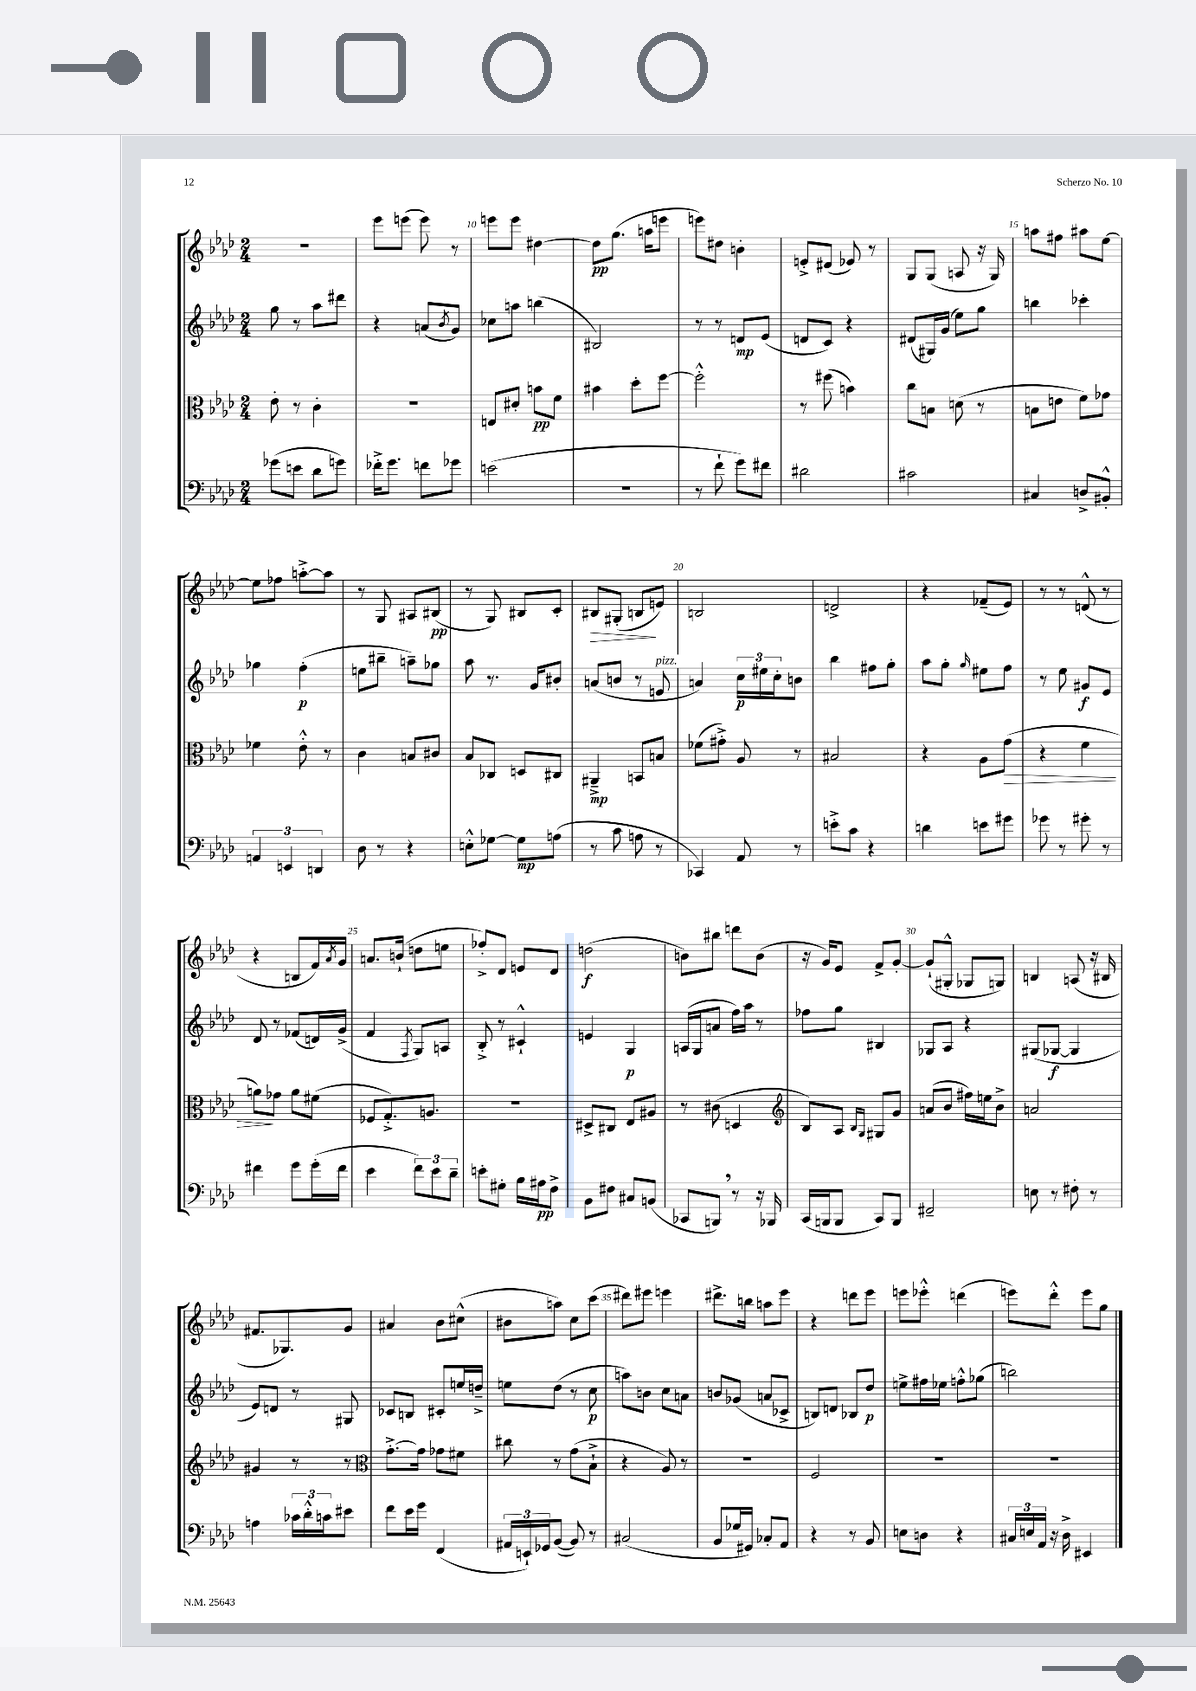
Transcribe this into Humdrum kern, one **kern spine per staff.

**kern	**dynam	**kern	**dynam	**kern	**dynam	**kern	**dynam
*part4	*part4	*part3	*part3	*part2	*part2	*part1	*part1
*staff4	*staff4	*staff3	*staff3	*staff2	*staff2	*staff1	*staff1
*clefF4	*	*clefC3	*	*clefG2	*	*clefG2	*
*k[b-e-a-d-]	*	*k[b-e-a-d-]	*	*k[b-e-a-d-]	*	*k[b-e-a-d-]	*
*M2/4	*	*M2/4	*	*M2/4	*	*M2/4	*
=8	=8	=8	=8	=8	=8	=8	=8
(8g-X\L	.	8e-'\	.	8gg\	.	2r	.
8en\J	.	8r	.	8r	.	.	.
8d-\L	.	4c'\	.	8aa-\L	.	.	.
8gn\J)	.	.	.	8ddd#X\J	.	.	.
=9	=9	=9	=9	=9	=9	=9	=9
16f-X'^\KL	.	2r	.	4r	.	8eee-\L	.
8.g\J	.	.	.	.	.	.	.
.	.	.	.	.	.	(8eeen\J	.
8fn\L	.	.	.	(8an/L	.	8eee\)	.
.	.	.	.	8qb-/	.	.	.
8g-X\J	.	.	.	8g/J)	.	8r	.
=10	=10	=10	=10	=10	=10	=10	=10
(2en\	.	8En/L	.	8cc-X\L	.	8eeen\L	.
.	.	8d#X'/J	.	8aan\J	.	8eee\J	.
.	.	8bn\L	pp	(4bbn\	.	[4dd#X\	.
.	.	8f\J	.	.	.	.	.
=11	=11	=11	=11	=11	=11	=11	=11
2r	.	4b#X\	.	2B#X/)	.	8dd#\L]	pp
.	.	.	.	.	.	(8.gg\J	.
.	.	8dd-'\L	.	.	.	.	.
.	.	.	.	.	.	16aan\KL	.
.	.	[8ff\J	.	.	.	8eeen\J	.
=12	=12	=12	=12	=12	=12	=12	=12
8r	.	2ff'^^\]	.	8r	.	8eeen\L)	.
8f`\	.	.	.	8r	.	8dd#X\J	.
8g\L)	.	.	.	8dn/L	mp	4bn'\	.
8f#X\J	.	.	.	(8e-/J	.	.	.
=13	=13	=13	=13	=13	=13	=13	=13
2d#X\	.	8r	.	8dn/L	.	8en'^/L	.
.	.	(8ff#X\	.	8c/J)	.	(8d#X/J	.
.	.	4bn\)	.	4r	.	8e-X/)	.
.	.	.	.	.	.	8r	.
=14	=14	=14	=14	=14	=14	=14	=14
2c#X\	.	8cc\L	.	(8d#X/L	.	8G/L	.
.	.	8Bn\J	.	16G#X/L)	.	(8G/J	.
.	.	.	.	(16g/JJ	.	.	.
.	.	(8dn\	.	8ee-\L)	.	8An/	.
.	.	8r	.	8gg\J	.	16r	.
.	.	.	.	.	.	16G/)	.
=15	=15	=15	=15	=15	=15	=15	=15
4C#X/	.	8Bn\L	.	4bbn\	.	8aan\L	.
.	.	8en\J	.	.	.	8ff#X\J	.
8Dn^/L	.	8f\L)	.	4ccc-X'\	.	8aa#X\L	.
8BB#X'^^/J	.	8g-X\J	.	.	.	[8ee-\J	.
!!LO:LB:g=z
=16	=16	=16	=16	=16	=16	=16	=16
6AAn/	.	4f-X\	.	4gg-X\	.	8ee-\L]	.
.	.	.	.	.	.	8ff-X\J	.
6EEn/	.	.	.	.	.	.	.
.	.	8e-'^^\	.	(4ff'\	p	[8aan'^\L	.
6DDn/	.	.	.	.	.	.	.
.	.	8r	.	.	.	8aa\J]	.
=17	=17	=17	=17	=17	=17	=17	=17
8D-\	.	4c\	.	8een\L	.	8r	.
8r	.	.	.	8bb#X~\J	.	8G/	.
4r	.	8Bn/L	.	8aan~\L)	.	8A#X/L	.
.	.	8c#X/J	.	8gg-X\J	.	(8B#X/J	pp
=18	=18	=18	=18	=18	=18	=18	=18
8En'^^\L	.	8B-/L	.	8aa-\	.	8r	.
[8G-X\J	.	8C-X/J	.	8.r	.	8G/)	.
8G-\L]	mp	8Dn/L	.	.	.	8B#X/L	.
.	.	.	.	16g/KL	.	.	.
(8An\J	.	8C#X/J	.	8b#X'/J	.	8c'/J	.
=19	=19	=19	=19	=19	=19	=19	=19
!	!	!	!	!	!	!	!LO:HP:b
8r	.	4AA#X~^/	mp	(8an/L	.	8B#X/L	>
8c\	.	.	.	8bn/J	.	(8G#X'/J	.
8An\	.	8BBn/L	.	8r	.	8Bn/L	.
!	!	!	!	!LO:TX:a:i:t=pizz.	!	!	!
8r	.	8Bn/J	.	8en/	.	8en/J)	]
=20	=20	=20	=20	=20	=20	=20	=20
4CC-X/)	.	(8f-X\L	.	4an/)	.	2Bn/	.
.	.	8g#X'^\J)	.	.	.	.	.
8AA-/	.	8A-/	.	24cc\LL	p	.	.
.	.	.	.	24ee#X\	.	.	.
.	.	.	.	24cc'\J	.	.	.
8r	.	8r	.	8bn\J	.	.	.
=21	=21	=21	=21	=21	=21	=21	=21
8en'^\L	.	2B#X/	.	4bb-\	.	2dn^/	.
8c\J	.	.	.	.	.	.	.
4r	.	.	.	8ff#X\L	.	.	.
.	.	.	.	8gg'\J	.	.	.
=22	=22	=22	=22	=22	=22	=22	=22
4dn\	.	4r	.	8aa-\L	.	4r	.
.	.	.	.	8gg'\J	.	.	.
.	.	.	.	16qqgg/	.	.	.
8en\L	.	8A-\L	.	8ee#X\L	.	(8f-X~/L	.
!	!	!	!LO:HP:b	!	!	!	!
8g#X\J	.	(8g\J	>	8ff\J	.	8e-/J)	.
=23	=23	=23	=23	=23	=23	=23	=23
8g-X\	.	4r	.	8r	.	8r	.
8r	.	.	.	8ee-\	.	8r	.
8g#X'\	.	4f\	.	8g#X/L	f	(8dn^^/	.
8r	.	.	.	8e-/J	.	8r	.
!!LO:LB:g=z
=24	=24	=24	=24	=24	=24	=24	=24
4f#X\	.	8an\L)	.	8d-/	.	4r	.
.	.	8g-X\J	]	8r	.	.	.
8g\L	.	8a\L	.	(8f-X/L	.	8Bn/L	.
(16g'\L	.	(8f#X\J	.	16dn/L)	.	16f/L)	.
.	.	.	.	.	.	8qa-/	.
16f#\JJ	.	.	.	(16g^/JJ	.	16g/JJ	.
=25	=25	=25	=25	=25	=25	=25	=25
4e-\	.	8F-X/L	.	4f/	.	8.an/L	.
.	.	8.G'^/)	.	.	.	.	.
.	.	.	.	.	.	(16bn`/Jk	.
.	.	.	.	8qF/	.	.	.
12f\L)	.	.	.	8G/L)	.	8ddn\L	.
.	.	8.An/J	.	.	.	.	.
12e-\	.	.	.	.	.	.	.
.	.	.	.	8An/J	.	8een\J	.
12d-~\J	.	.	.	.	.	.	.
=26	=26	=26	=26	=26	=26	=26	=26
8en'\L	.	2r	.	8B-'^/	.	8ff-X'^/L)	.
8G#X'\J	.	.	.	8r	.	8d-/J	.
16B-\LL	.	.	.	4c#X`^^/	.	8en/L	.
16A#X\J	pp	.	.	.	.	.	.
8F^\J	.	.	.	.	.	8d-/J	.
=27	=27	=27	=27	=27	=27	=27	=27
8BB-\L	.	8D#X^/L	.	4en/	.	(2ddn\	f
8F#X\J	.	8C#X/J	.	.	.	.	.
8C#X/L	.	8E-/L	.	4G/	p	.	.
(8BBn/J	.	8A#X/J	.	.	.	.	.
=28	=28	=28	=28	=28	=28	=28	=28
8CC-X/L	.	8r	.	(16An/LL	.	8bn\L)	.
.	.	.	.	16G/J	.	.	.
8BBBn,/J)	.	(8c#X\	.	8an/J	.	8bb#X\J	.
8r	.	4Dn/	.	16ff\LL)	.	8dddn\L	.
.	.	.	.	16aa-\JJ	.	.	.
16r	.	.	.	8r	.	(8b\J	.
16BBB-X/	.	.	.	.	.	.	.
=29	=29	=29	=29	=29	=29	=29	=29
*	*	*clefG2	*	*	*	*	*
(16CC/LL	.	8B-/L)	.	8ff-X\L	.	16r	.
16BBBn/J	.	.	.	.	.	16g/KL)	.
8BBB/J	.	8A-/J	.	8gg\J	.	8e-/J	.
.	.	16qqB-/LL	.	.	.	.	.
.	.	16qqG/JJ	.	.	.	.	.
8CC/L)	.	8G#X/L	.	4B#X/	.	8f^/L	.
8BBB/J	.	8g/J	.	.	.	[8g'/J	.
=30	=30	=30	=30	=30	=30	=30	=30
2FF#X~/	.	(8an/L	.	8G-X/L	.	(8g`/L]	.
.	.	8b-/J	.	8A-/J	.	8G#X'^^/J	.
.	.	16ff#X\LL)	.	4r	.	8G-X/L	.
.	.	16een\J	.	.	.	.	.
.	.	8b-^\J	.	.	.	8Gn/J)	.
=31	=31	=31	=31	=31	=31	=31	=31
8En\	.	2an/	.	(8G#X/L	.	4Bn/	.
8r	.	.	.	[8G-X/J	f	.	.
8F#X'\	.	.	.	4G-/]	.	(8An/	.
8r	.	.	.	.	.	16r	.
.	.	.	.	.	.	16B#X/	.
!!LO:LB:g=z
=32	=32	=32	=32	=32	=32	=32	=32
4An\	.	4g#X/	.	8e-/L)	.	8.f#X/L	.
.	.	.	.	8dn/J	.	.	.
.	.	.	.	.	.	8.G-X/)	.
24c-X\LL	.	8r	.	8r	.	.	.
24d-'^^\	.	.	.	.	.	.	.
24cn\J	.	.	.	.	.	.	.
8e#X\J	.	8r	.	8G#X/	.	8g/J	.
=33	=33	=33	=33	=33	=33	=33	=33
*	*	*clefC3	*	*	*	*	*
8f\L	.	[8.g'^\L	.	8c-X/L	.	4a#X/	.
16e-\L	.	.	.	8Bn/J	.	.	.
16g\JJ	.	16g\Jk]	.	.	.	.	.
(4FF/	.	8g-X\L	.	8c#X'/L	.	8b-\L	.
.	.	8f#X\J	.	16een/L	.	(8cc#X^^\J	.
.	.	.	.	16ddn~^/JJ	.	.	.
=34	=34	=34	=34	=34	=34	=34	=34
24AA#X/LL	.	8cc#X\	.	8een\L	.	8b#X\L	.
24EEn`/)	.	.	.	.	.	.	.
24GG-X/J	.	.	.	.	.	.	.
([8BB-/J	.	8r	.	(8dd-\J	.	8aan\J)	.
8BB-/])	.	(8g\L	.	8r	.	8cc\L	.
8r	.	8B-`^\J	.	8cc\	p	(8ccc\J	.
=35	=35	=35	=35	=35	=35	=35	=35
(2C#X/	.	4r	.	8aan\L)	.	8ddd#X\L)	.
.	.	.	.	8bn\J	.	8eee#X\J	.
.	.	8A-/)	.	8cc\L	.	4eeen\	.
.	.	8r	.	8an\J	.	.	.
=36	=36	=36	=36	=36	=36	=36	=36
8BB-/L	.	2r	.	8bn/L	.	8.ddd#X^\L	.
16G-X/L	.	.	.	(8g-X/J	.	.	.
16GG#X/JJ)	.	.	.	.	.	16bbn\Jk	.
8C-X'/L	.	.	.	8an/L	.	8aan\L	.
8AA-/J	.	.	.	8c-X^/J	.	8eee-\J	.
=37	=37	=37	=37	=37	=37	=37	=37
4r	.	2F/	.	8Bn/L)	.	4r	.
.	.	.	.	8dn/J	.	.	.
8r	.	.	.	8B-X/L	.	8dddn\L	.
8BB-/	.	.	.	8dd-/J	p	8eee-\J	.
=38	=38	=38	=38	=38	=38	=38	=38
8En\L	.	2r	.	8een^\L	.	8eeen\L	.
8Dn\J	.	.	.	16ff#X\L	.	8eee-X'^^\J	.
.	.	.	.	16ee-X\JJ	.	.	.
4r	.	.	.	8ffn'^^\L	.	(4dddn\	.
.	.	.	.	(8gg-X\J	.	.	.
=39	=39	=39	=39	=39	=39	=39	=39
24C#X/LL	.	2r	.	2bbn\)	.	8eeen\L)	.
24En/	.	.	.	.	.	.	.
24AA-/JJ	.	.	.	.	.	.	.
16r	.	.	.	.	.	8ddd-'^^\J	.
16D-^\	.	.	.	.	.	.	.
4EE#X/	.	.	.	.	.	8eee\L	.
.	.	.	.	.	.	8gg\J	.
==	==	==	==	==	==	==	==
*-	*-	*-	*-	*-	*-	*-	*-
